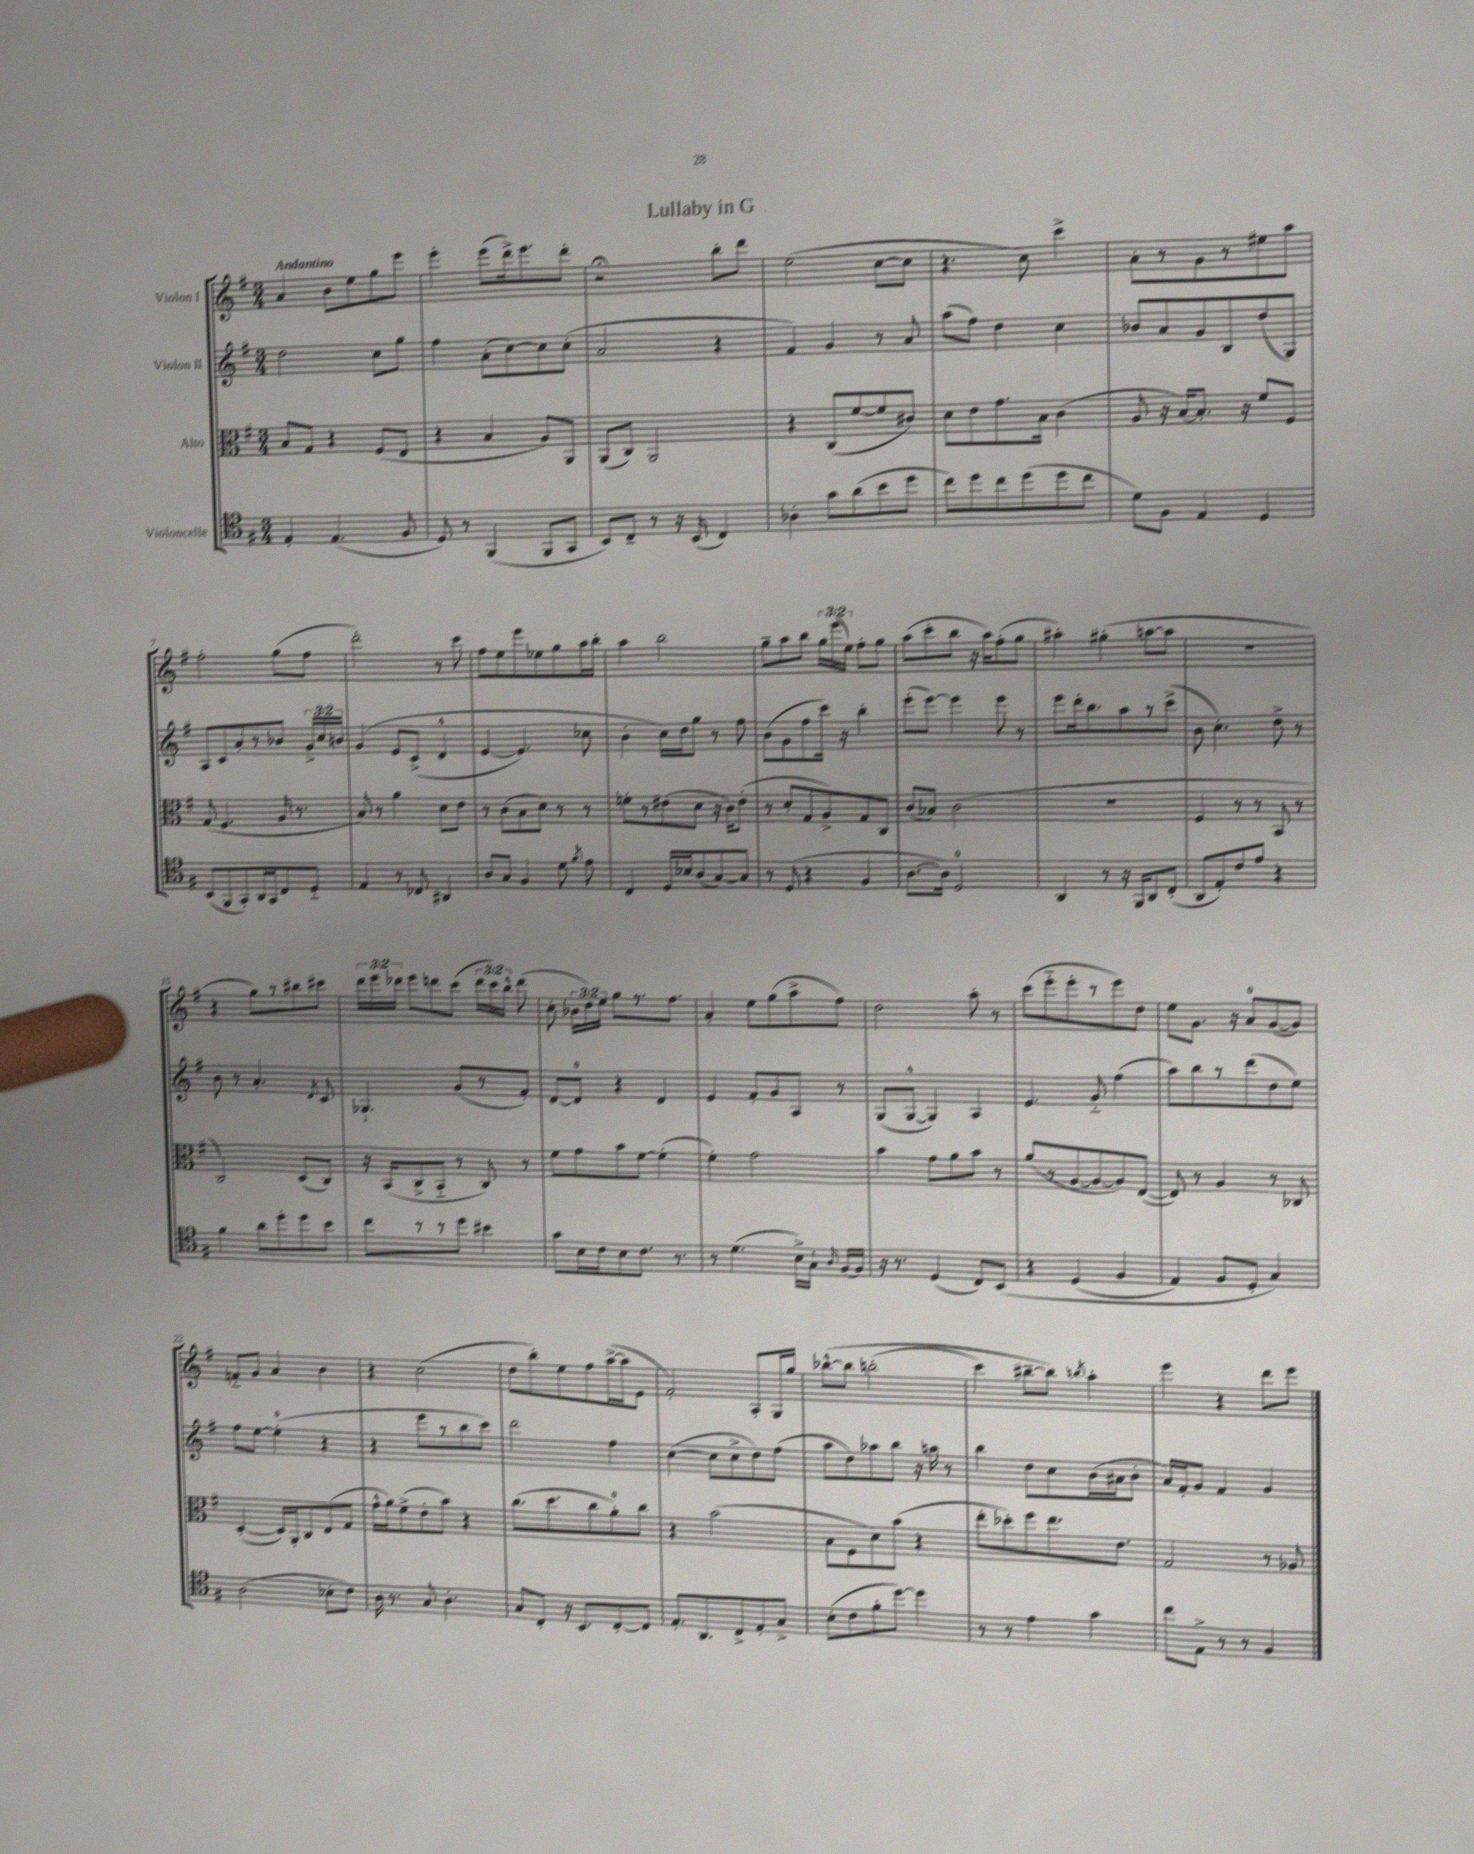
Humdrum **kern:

**kern	**kern	**kern	**kern
*staff4	*staff3	*staff2	*staff1
*clefC4	*clefC3	*clefG2	*clefG2
*k[f#]	*k[f#]	*k[f#]	*k[f#]
*M3/4	*M3/4	*M3/4	*M3/4
4E'	8B	2dd	4a
.	8G	.	.
(4.E	4r	.	8b
.	.	.	8ee
.	(8F#	8cc	8gg
8F#	8E	8gg	8eee
=	=	=	=
8D)	4r	4ff#	4eee'
8r	.	.	.
(4FF#	4B	(8a'	(8eee
.	.	[8cc)	16ddd^)
.	.	.	8.eee
8FF#	8A)	8cc]	.
8GG	8AA	(8cc'	8ddd'
=	=	=	=
8BB)	(8AA	2a	2r;
8C~	8C)	.	.
8r	2AA	.	.
16r	.	.	.
(16BB	.	.	.
4C)	.	4r	8bb'
.	.	.	8ddd
=	=	=	=
4A-'	4r	4f#)	(2ee
8g	(8C	4g	.
(8a	[8f#	.	.
8b	8f#]	8r	[8cc
8dd	8c#)	8a	8cc]
=	=	=	=
8cc)	8d	(8aa	4.r
8dd	8e	8ff#)	.
8cc	8.g	4dd	.
(8dd	.	.	8cc)
.	16B	.	.
8dd	(4c	4cc	4ccc^
8cc	.	.	.
=	=	=	=
8d)	8A	8b-	8a'
8F#	16r	8a	8r
.	[16B)	.	.
4E	8.B']	8g	8g
.	.	8B	8r
.	16r	.	.
4D	8f#	(8dd	8ee#
.	8F#	8G)	8aa
=	=	=	=
(8BB	(8G	8A	2ff#'
8FF#	4.F#	8c	.
8GG')	.	8a'	.
16AA	.	8r	.
16GG	.	.	.
8C	16A	8b-	(8gg
.	8.r	.	.
8D'~	.	24g^	8ff#
.	.	24cc	.
.	.	24b	.
=	=	=	=
4E	8B)	&(4g	2ddd')
.	8r	.	.
8r	4a	8e	.
8C-	.	(8c^	.
4AA#	8d	4d^^	8r
.	8e	.	8ccc
=	=	=	=
8A	8r	[4e	8ff#
8G	(8c	.	8ee
4F#	8B	4.e])	8eee
.	8d)	.	8ee-
8d	8r	.	8gg
8qf#	.	.	.
8e	8r	8cc-	16aa
.	.	.	16bb'
=	=	=	=
4C	8f'	4b'	4aa
.	8r	.	.
16D	(8e#	16cc&)	2bb
16B-	.	16dd	.
(8A	8d	8gg	.
[8G)	16r	8r	.
.	16c)	.	.
8G]	(8e#'	8ff#	.
=	=	=	=
8r	8r	(8b	8gg~
(8D	8d'	8g	8aa
4r	8G	8ff#	8bb
.	8A^)	16ccc)	24gg
.	.	.	(24eee
.	.	16r	.
.	.	.	24ee)
4F#	8G	4bb'	8ff#'
.	8C	.	8gg
=	=	=	=
[8.A	(8c	(8eee'	(8aa
.	8B-)	[8eee)	8ccc'
16A])	.	.	.
2D	(2c	4eee]	8bb
.	.	.	16r
.	.	.	16aa)
.	.	8eee	(8ff#'
.	.	8r	8gg
=	=	=	=
4AA	2.r	8eee	4aa#')
.	.	16ddd'	.
.	.	8.bb	.
8r	.	.	(4gg#'
16r	.	8aa	.
16FF#	.	.	.
8AA	.	8r	[8aa
(8C'	.	(8ccc^	8aa]
=	=	=	=
8AA	4F#	8b	2.r
8E')	.	4.cc')	.
8c	8r	.	.
8e	8r	.	.
4r	8BB	8dd^	.
.	8r	8r	.
=	=	=	=
4f#	2C)	8b	4r
.	.	8r	.
8a	.	4.a'	8gg)
8dd'	.	.	8r
8dd	(8D	.	8bb#
.	.	8qd	.
8b	8C)	8c	8ccc#
=	=	=	=
8cc	16r	4.G-`	24ddd
.	.	.	24eee
.	(16BB	.	.
.	.	.	24ddd-
8r	8C^	.	8eee
8r	8BB'~	.	8ddd
8dd	8r	(8g	(8ccc
4b#	8C)	8r	24ddd
.	.	.	24ccc)
.	.	.	24bb^^
.	8r	8f#')	(8ddd
=	=	=	=
8g	8f#	[8d	8cc'
16B	8g	8d]	24b-
.	.	.	24dd)
16c	.	.	.
.	.	.	24ee
8B	8b	4r	8gg
8.c	[8f#	.	8.r
.	(4f#']	4d	.
8.r	.	.	8.ff#
=	=	=	=
8r	4f#')	4e	4a'
(4.d	.	.	.
.	2g	8f#'	8ee
.	.	8g	(8gg
16B^)	.	8A	8aa^
16G`	.	.	.
16qqA	.	.	.
[16F#	.	8r	8ff#)
16F#]	.	.	.
=	=	=	=
16r	4b	(8G	2dd
8.r	.	.	.
.	.	[8G^^	.
(4D	8g	4G])	.
.	8a	.	.
8C)	8b	4A	8aa'
&(8BB	8r	.	8r
=	=	=	=
4r	(8a	4.e	(8ccc
.	8r	.	8eee'~
(4D	[8A	.	8eee'
.	8A_	8g'~	8r
4F#	8A])	(4ff#	8eee)
.	([8E	.	8dd
=	=	=	=
4E)	8E])	8aa)	8ee
.	8r	8bb	8.g
8F#	4A	8r	.
.	.	.	16r
8D'	.	(8ddd	8a
4G&)	8r	8dd	([8g
.	8C-	8ee)	8g])
=	=	=	=
(2A	([4D'	8ff#	8f'~
.	.	[8ee	8g
.	16D])	(4ee']	4a
.	16AA'	.	.
.	8C	.	.
8B-'	(8E	4r	4b
8c)	8G	.	.
=	=	=	=
16A	16g^^	4r	4r
8.r	16a)	.	.
.	(8f#^	.	.
8G	8e'	8eee	(2cc
4.A'	8b)	8r	.
.	4r	8bb	.
.	.	8ccc)	.
=	=	=	=
8G	(8.cc	2ddd	8dd
8C'	.	.	8bb')
.	8.dd	.	.
16r	.	.	8ee
8.BB	.	.	.
.	8cc	.	8ff#
[8C'	8a')	4ff#	([16aa^
.	.	.	16aa]
8C]	8cc	.	8e
=	=	=	=
8.E'	4r	([4cc	2f#')
8.AA	.	.	.
.	(2b	8cc]	.
8C^	.	8cc^	.
8E'	.	8dd)	8A'
8G^	.	(8ff#	16G
.	.	.	16gg
=	=	=	=
(8B'	8B	8aa	&([8bb-^^
8c	8F#	8dd)	8bb-]
8f#'	8d)	8aa-	(2bb'
[8dd)	(8b	8bb	.
4dd]	4r	16r	.
.	.	16aa	.
.	.	8r	.
=	=	=	=
8r	8ee'	4bb	4ccc)
8r	8dd-')	.	.
4e	8ff#	8dd	[8bb#~
.	8.ee	8cc	8bb#]&)
.	.	.	8qbb
4g	.	(16b	4aa'
.	8.e	16a#	.
.	.	8b'	.
=	=	=	=
8cc	2G	16a)	4eee
.	.	16f#'	.
8E^	.	8g	.
8r	.	4f#	4r
8r	.	.	.
4F#	8r	4g	8ddd
.	8A-	.	8eee
==	==	==	==
*-	*-	*-	*-
